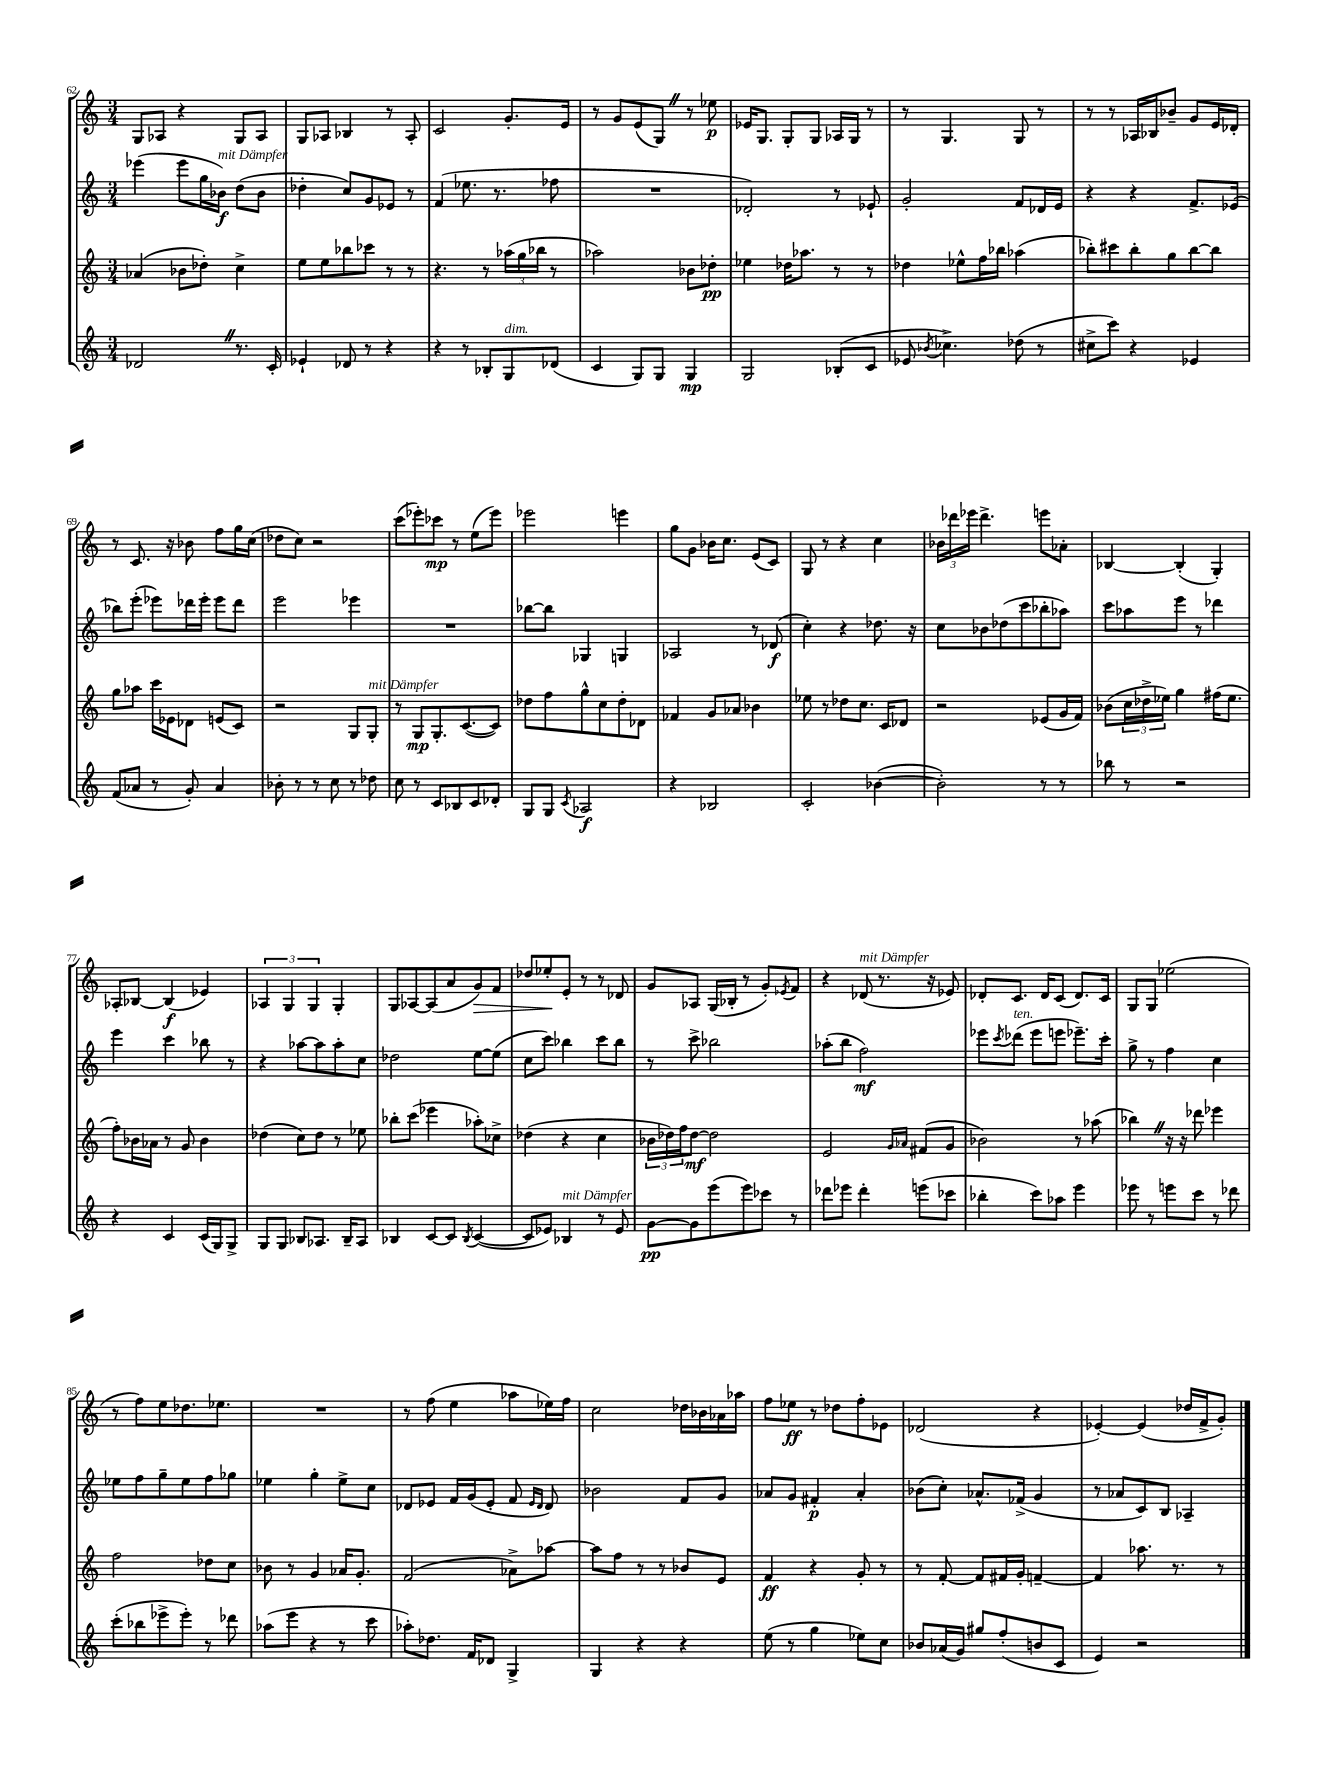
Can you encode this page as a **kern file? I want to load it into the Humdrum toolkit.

**kern	**dynam	**kern	**dynam	**kern	**dynam	**kern	**dynam
*part4	*part4	*part3	*part3	*part2	*part2	*part1	*part1
*staff4	*staff4	*staff3	*staff3	*staff2	*staff2	*staff1	*staff1
*clefG2	*	*clefG2	*	*clefG2	*	*clefG2	*
*k[]	*	*k[]	*	*k[]	*	*k[]	*
*M3/4	*	*M3/4	*	*M3/4	*	*M3/4	*
=62	=62	=62	=62	=62	=62	=62	=62
2d-XZ/	.	(4a-X/	.	(4eee-X\	.	8G/L	.
.	.	.	.	.	.	8A-X/J	.
.	.	8b-X\L	.	8eee-\L	.	4r	.
.	.	8dd-X'\J)	.	16gg\L	.	.	.
!	!	!	!	!LO:TX:a:i:t=mit Dämpfer	!	!	!
.	.	.	.	16b-X\JJ)	f	.	.
8.r	.	4cc^\	.	(8dd\L	.	8G/L	.
.	.	.	.	8b-\J	.	8A-/J	.
16c'/	.	.	.	.	.	.	.
=63	=63	=63	=63	=63	=63	=63	=63
4e-X`/	.	8ee\L	.	4dd-X'\	.	8G/L	.
.	.	8ee\	.	.	.	8A-X/J	.
8d-X/	.	8bb-X\	.	8cc/L)	.	4B-X/	.
8r	.	8ccc-X\J	.	8g/	.	.	.
4r	.	8r	.	8e-X/J	.	8r	.
.	.	8r	.	8r	.	8A-'/	.
=64	=64	=64	=64	=64	=64	=64	=64
4r	.	4.r	.	(4f/	.	2c/	.
8r	.	.	.	8.ee-X\	.	.	.
8B-X'/L	.	8r	.	.	.	.	.
.	.	.	.	8.r	.	.	.
!LO:TX:a:i:t=dim.	!	!	!	!	!	!	!
8G/	.	(24aa-X\LL	.	.	.	8.g'/L	.
.	.	24gg\	.	.	.	.	.
.	.	24bb-X\JJ	.	.	.	.	.
(8d-X/J	.	8r	.	8ff-X\	.	.	.
.	.	.	.	.	.	16e/Jk	.
=65	=65	=65	=65	=65	=65	=65	=65
4c/	.	2aa-X\)	.	2.r	.	8r	.
.	.	.	.	.	.	8g/L	.
8G/L)	.	.	.	.	.	(8e/	.
8G/J	.	.	.	.	.	8GZ/J)	.
4G/	mp	8b-X\L	.	.	.	8r	.
.	.	8dd-X'\J	pp	.	.	8ee-X\	p
=66	=66	=66	=66	=66	=66	=66	=66
2G/	.	4ee-X\	.	2d-X'/)	.	16e-X/KL	.
.	.	.	.	.	.	8.G/J	.
.	.	16dd-X\KL	.	.	.	8G'/L	.
.	.	8.aa-X\J	.	.	.	.	.
.	.	.	.	.	.	8G/J	.
(8B-X'/L	.	8r	.	8r	.	16A-X/LL	.
.	.	.	.	.	.	16G/JJ	.
8c/J	.	8r	.	8e-X`/	.	8r	.
=67	=67	=67	=67	=67	=67	=67	=67
8e-X/	.	4dd-X\	.	2g'/	.	8r	.
8qb-X/	.	.	.	.	.	.	.
4.cc-X^\)	.	.	.	.	.	4.G/	.
.	.	8ee-X^^\L	.	.	.	.	.
.	.	16ff\L	.	.	.	.	.
.	.	16bb-X\JJ	.	.	.	.	.
(8dd-X\	.	(4aa-X\	.	8f/L	.	8G/	.
8r	.	.	.	16d-X/L	.	8r	.
.	.	.	.	16e/JJ	.	.	.
=68	=68	=68	=68	=68	=68	=68	=68
8cc#X^\L	.	8bb-X'\L)	.	4r	.	8r	.
8ccc\J)	.	8ccc#X\	.	.	.	8r	.
4r	.	8bb-'\	.	4r	.	16A-X/LL	.
.	.	.	.	.	.	16B-X/J	.
.	.	8gg\	.	.	.	8b-X~/J	.
4e-X/	.	[8bb-\	.	8.f^/L	.	8g/L	.
.	.	8bb-\J]	.	.	.	16e/L	.
.	.	.	.	(16e-X/Jk	.	16d-X'/JJ	.
!!LO:LB:g=z
=69	=69	=69	=69	=69	=69	=69	=69
(8f/L	.	8gg\L	.	8bb-X\L)	.	8r	.
8a-X/J	.	8aa-X\J	.	(8eee'\J	.	8.c/	.
8r	.	16ccc\LL	.	8eee-X\L)	.	.	.
.	.	16e-X\J	.	.	.	16r	.
8g'/)	.	8d-X\J	.	16ddd-X\L	.	8b-X\	.
.	.	.	.	16eee-'\JJ	.	.	.
4a-/	.	(8en/L	.	8eee-\L	.	8ff\L	.
.	.	8c/J)	.	8ddd-\J	.	16gg\L	.
.	.	.	.	.	.	(16cc\JJ	.
=70	=70	=70	=70	=70	=70	=70	=70
8b-X'\	.	2r	.	2eee\	.	8dd-X\L	.
8r	.	.	.	.	.	8cc\J)	.
8r	.	.	.	.	.	2r	.
8cc\	.	.	.	.	.	.	.
8r	.	8G/L	.	4eee-X\	.	.	.
!	!	!LO:TX:a:i:t=mit Dämpfer	!	!	!	!	!
8dd-X\	.	8G'/J	.	.	.	.	.
=71	=71	=71	=71	=71	=71	=71	=71
8cc\	.	8r	.	2.r	.	(8ccc\L	.
8r	.	8G/L	mp	.	.	8eee-X'\)	.
8c/L	.	8.G'/	.	.	.	8ccc-X\J	mp
8B-X/	.	.	.	.	.	8r	.
.	.	([8.c/	.	.	.	.	.
8c/	.	.	.	.	.	(8ee\L	.
8d-X'/J	.	8c/J])	.	.	.	8eee-\J)	.
=72	=72	=72	=72	=72	=72	=72	=72
8G/L	.	8dd-X\L	.	[8bb-X\L	.	2eee-X\	.
8G/J	.	8ff\	.	8bb-\J]	.	.	.
8qc/	.	.	.	.	.	.	.
2A-X/	f	8gg^^\	.	4G-X/	.	.	.
.	.	8cc\	.	.	.	.	.
.	.	8dd-'\	.	4Gn/	.	4eeen\	.
.	.	8d-X\J	.	.	.	.	.
=73	=73	=73	=73	=73	=73	=73	=73
4r	.	4f-X/	.	2A-X/	.	8gg\L	.
.	.	.	.	.	.	8g\J	.
2B-X/	.	8g/L	.	.	.	16b-X\KL	.
.	.	.	.	.	.	8.cc\J	.
.	.	8a-X/J	.	.	.	.	.
.	.	4b-X\	.	8r	.	(8e/L	.
.	.	.	.	(8d-X/	f	8c/J)	.
=74	=74	=74	=74	=74	=74	=74	=74
2c'/	.	8ee-X\	.	4cc'\)	.	8G/	.
.	.	8r	.	.	.	8r	.
.	.	8dd-X\L	.	4r	.	4r	.
.	.	8.cc\J	.	.	.	.	.
([4b-X\	.	.	.	8.dd-X\	.	4cc\	.
.	.	16c/KL	.	.	.	.	.
.	.	8d-X/J	.	.	.	.	.
.	.	.	.	16r	.	.	.
=75	=75	=75	=75	=75	=75	=75	=75
2b-'\])	.	2r	.	8cc\L	.	24b-X\LL	.
.	.	.	.	.	.	24ddd-X\	.
.	.	.	.	.	.	24eee-X\JJ	.
.	.	.	.	8b-X\	.	4.ddd-^\	.
.	.	.	.	(8dd-X\	.	.	.
.	.	.	.	8ccc\	.	.	.
8r	.	(8e-X/L	.	8bb-X'\	.	8eeen\L	.
8r	.	16g/L	.	8aa-X\J)	.	8a-X'\J	.
.	.	16f/JJ)	.	.	.	.	.
=76	=76	=76	=76	=76	=76	=76	=76
8bb-X\	.	(8b-X\L	.	8ccc\L	.	[4B-X/	.
8r	.	24cc\L	.	8aa-X\	.	.	.
.	.	24dd-X^\	.	.	.	.	.
.	.	24ee-X\JJ)	.	.	.	.	.
2r	.	4gg\	.	8eee\J	.	(4B-'/]	.
.	.	.	.	8r	.	.	.
.	.	(16ff#X\KL	.	4ddd-X\	.	4G'/)	.
.	.	8.ee-\J	.	.	.	.	.
!!LO:LB:g=z
=77	=77	=77	=77	=77	=77	=77	=77
4r	.	8ff'\L)	.	4eee\	.	8A-X'/L	.
.	.	16b-X\L	.	.	.	[8B-X/J	.
.	.	16a-X\JJ	.	.	.	.	.
4c/	.	8r	.	4ccc\	.	(4B-/]	f
.	.	8g/	.	.	.	.	.
(16c/LL	.	4b-\	.	8bb-X\	.	4e-X/)	.
16G/J)	.	.	.	.	.	.	.
8G^/J	.	.	.	8r	.	.	.
=78	=78	=78	=78	=78	=78	=78	=78
8G/L	.	(4dd-X\	.	4r	.	6A-X/	.
8G/J	.	.	.	.	.	.	.
.	.	.	.	.	.	6G/	.
8B-X/L	.	8cc\L)	.	[8aa-X\L	.	.	.
.	.	.	.	.	.	6G/	.
8.A-X/J	.	8dd-\J	.	8aa-\]	.	.	.
.	.	8r	.	8aa-'\	.	4G'/	.
16B-~/KL	.	.	.	.	.	.	.
8A-/J	.	8ee-X\	.	8cc\J	.	.	.
=79	=79	=79	=79	=79	=79	=79	=79
4B-X/	.	8bb-X'\L	.	2dd-X\	.	8G/L	.
.	.	(8ccc\J	.	.	.	[8A-X/	.
[8c/L	.	4eee-X\	.	.	.	(8A-/]	.
8c/J]	.	.	.	.	.	8a/	.
8qB-/	.	.	.	.	.	.	.
!	!	!	!	!	!	!	!LO:HP:b
([4c/	.	8aa-X'\L)	.	[8ee\L	.	8g/)	>
.	.	8cc-X^\J	.	(8ee\J]	.	8f/J	.
=80	=80	=80	=80	=80	=80	=80	=80
8c/L]	.	(4dd-X\	.	8cc\L	.	8dd-X/L	.
8e-X/J)	.	.	.	8ccc\J)	.	8ee-X'/	.
!LO:TX:a:i:t=mit Dämpfer	!	!	!	!	!	!	!
4B-X/	.	4r	.	4bb-X\	.	8e'/J	]
.	.	.	.	.	.	8r	.
8r	.	4cc\	.	8ccc\L	.	8r	.
8e-/	.	.	.	8bb-\J	.	8d-X/	.
=81	=81	=81	=81	=81	=81	=81	=81
[8g\L	pp	24b-X\LL	.	8r	.	8g/L	.
.	.	24dd-X\)	.	.	.	.	.
.	.	24ff\J	.	.	.	.	.
8g\]	.	[8dd-\J	mf	8ccc^\	.	8A-X/J	.
(8eee\	.	2dd-\]	.	2bb-X\	.	(16G/LL	.
.	.	.	.	.	.	16B-X'/JJ	.
8eee\)	.	.	.	.	.	8r	.
8ccc-X\J	.	.	.	.	.	8g'/L)	.
.	.	.	.	.	.	8qe-X/	.
8r	.	.	.	.	.	8f/J	.
=82	=82	=82	=82	=82	=82	=82	=82
8ddd-X\L	.	2e/	.	(8aa-X'\L	.	4r	.
8eee-X\J	.	.	.	8bb\J	.	.	.
!	!	!	!	!	!	!LO:TX:a:i:t=mit Dämpfer	!
4ddd-'\	.	.	.	2ff\)	mf	(8d-X/	.
.	.	.	.	.	.	8.r	.
.	.	16qqg/LL	.	.	.	.	.
.	.	16qqa-X/JJ	.	.	.	.	.
(8eeen\L	.	(8f#X/L	.	.	.	.	.
.	.	.	.	.	.	16r	.
8ccc-X\J	.	8g/J	.	.	.	8e-X/)	.
=83	=83	=83	=83	=83	=83	=83	=83
4bb-X'\	.	2b-X\)	.	8eee-X\L	.	8d-X'/L	.
.	.	.	.	8qccc/	.	.	.
!	!	!	!	!LO:TX:a:i:t=ten.	!	!	!
.	.	.	.	(8ddd-X\J	.	8.c/J	.
8ccc\L)	.	.	.	8eee-\L	.	.	.
.	.	.	.	.	.	16d-/KL	.
8aa-X\J	.	.	.	8eeen\J	.	(8c/J	.
4eee\	.	8r	.	8.eee-X~\L)	.	8.d-/L)	.
.	.	(8aa-X\	.	.	.	.	.
.	.	.	.	16ccc'\Jk	.	16c/Jk	.
=84	=84	=84	=84	=84	=84	=84	=84
8eee-X\	.	4bb-XZ\)	.	8gg^\	.	8G/L	.
8r	.	.	.	8r	.	8G/J	.
8eeen\L	.	16r	.	4ff\	.	(2ee-X\	.
.	.	16r	.	.	.	.	.
8ccc\J	.	8ddd-X\	.	.	.	.	.
8r	.	4eee-X\	.	4cc\	.	.	.
8ddd-X\	.	.	.	.	.	.	.
!!LO:LB:g=z
=85	=85	=85	=85	=85	=85	=85	=85
(8ccc'\L	.	2ff\	.	8ee-X\L	.	8r	.
8bb-X\	.	.	.	8ff\	.	8ff\L)	.
8eee-X^\	.	.	.	8gg~\	.	8ee\	.
8eee-'\J)	.	.	.	8ee-\	.	8.dd-X\	.
8r	.	8dd-X\L	.	8ff\	.	.	.
.	.	.	.	.	.	8.ee-X\J	.
8ddd-X\	.	8cc\J	.	8gg-X\J	.	.	.
=86	=86	=86	=86	=86	=86	=86	=86
(8aa-X\L	.	8b-X\	.	4ee-X\	.	2.r	.
8eee\J	.	8r	.	.	.	.	.
4r	.	4g/	.	4gg'\	.	.	.
8r	.	16a-X/KL	.	8ee-^\L	.	.	.
.	.	8.g'/J	.	.	.	.	.
8ccc\	.	.	.	8cc\J	.	.	.
=87	=87	=87	=87	=87	=87	=87	=87
8aa-X'\L)	.	(2f/	.	8d-X/L	.	8r	.
8.dd-X\J	.	.	.	8e-X/J	.	(8ff\	.
.	.	.	.	16f/LL	.	4ee\	.
16f/KL	.	.	.	(16g/J	.	.	.
8d-X/J	.	.	.	8e-'/J	.	.	.
4G^/	.	8a-X^\L)	.	8f/	.	8aa-X\L	.
.	.	.	.	16qqe-/LL	.	.	.
.	.	.	.	16qqd-/JJ	.	.	.
.	.	[8aa-X\J	.	8d-/)	.	16ee-X\L)	.
.	.	.	.	.	.	16ff\JJ	.
=88	=88	=88	=88	=88	=88	=88	=88
4G/	.	8aa-\L]	.	2b-X\	.	2cc\	.
.	.	8ff\J	.	.	.	.	.
4r	.	8r	.	.	.	.	.
.	.	8r	.	.	.	.	.
4r	.	8b-X/L	.	8f/L	.	16dd-X\LL	.
.	.	.	.	.	.	16b-X\	.
.	.	8e/J	.	8g/J	.	16a-X\	.
.	.	.	.	.	.	16aa-X\JJ	.
=89	=89	=89	=89	=89	=89	=89	=89
(8ee\	.	4f/	ff	8a-X/L	.	8ff\L	.
8r	.	.	.	8g/J	.	8ee-X\J	ff
4gg\	.	4r	.	4f#X'/	p	8r	.
.	.	.	.	.	.	8dd-X\L	.
8ee-X\L)	.	8g'/	.	4a-'/	.	8ff'\	.
8cc\J	.	8r	.	.	.	8e-X\J	.
=90	=90	=90	=90	=90	=90	=90	=90
8b-X/L	.	8r	.	(8b-X\L	.	(2d-X/	.
(16a-X/L	.	[8f'/	.	8cc'\J)	.	.	.
16g/JJ)	.	.	.	.	.	.	.
8gg#X/L	.	8f/L]	.	8.a-X^^/L	.	.	.
(8ff'/	.	16f#X/L	.	.	.	.	.
.	.	16g'/JJ	.	(16f-X^/Jk	.	.	.
8bn/	.	[4fn~/	.	4g/	.	4r	.
8c/J	.	.	.	.	.	.	.
=91	=91	=91	=91	=91	=91	=91	=91
4e/)	.	4f/]	.	8r	.	[4e-X'/)	.
.	.	.	.	8a-X/L	.	.	.
2r	.	8.aa-X\	.	8c/)	.	(4e-/]	.
.	.	.	.	8B/J	.	.	.
.	.	8.r	.	.	.	.	.
.	.	.	.	4A-X~/	.	16dd-X/LL	.
.	.	.	.	.	.	16f^/J	.
.	.	8r	.	.	.	8g'/J)	.
==	==	==	==	==	==	==	==
*-	*-	*-	*-	*-	*-	*-	*-
